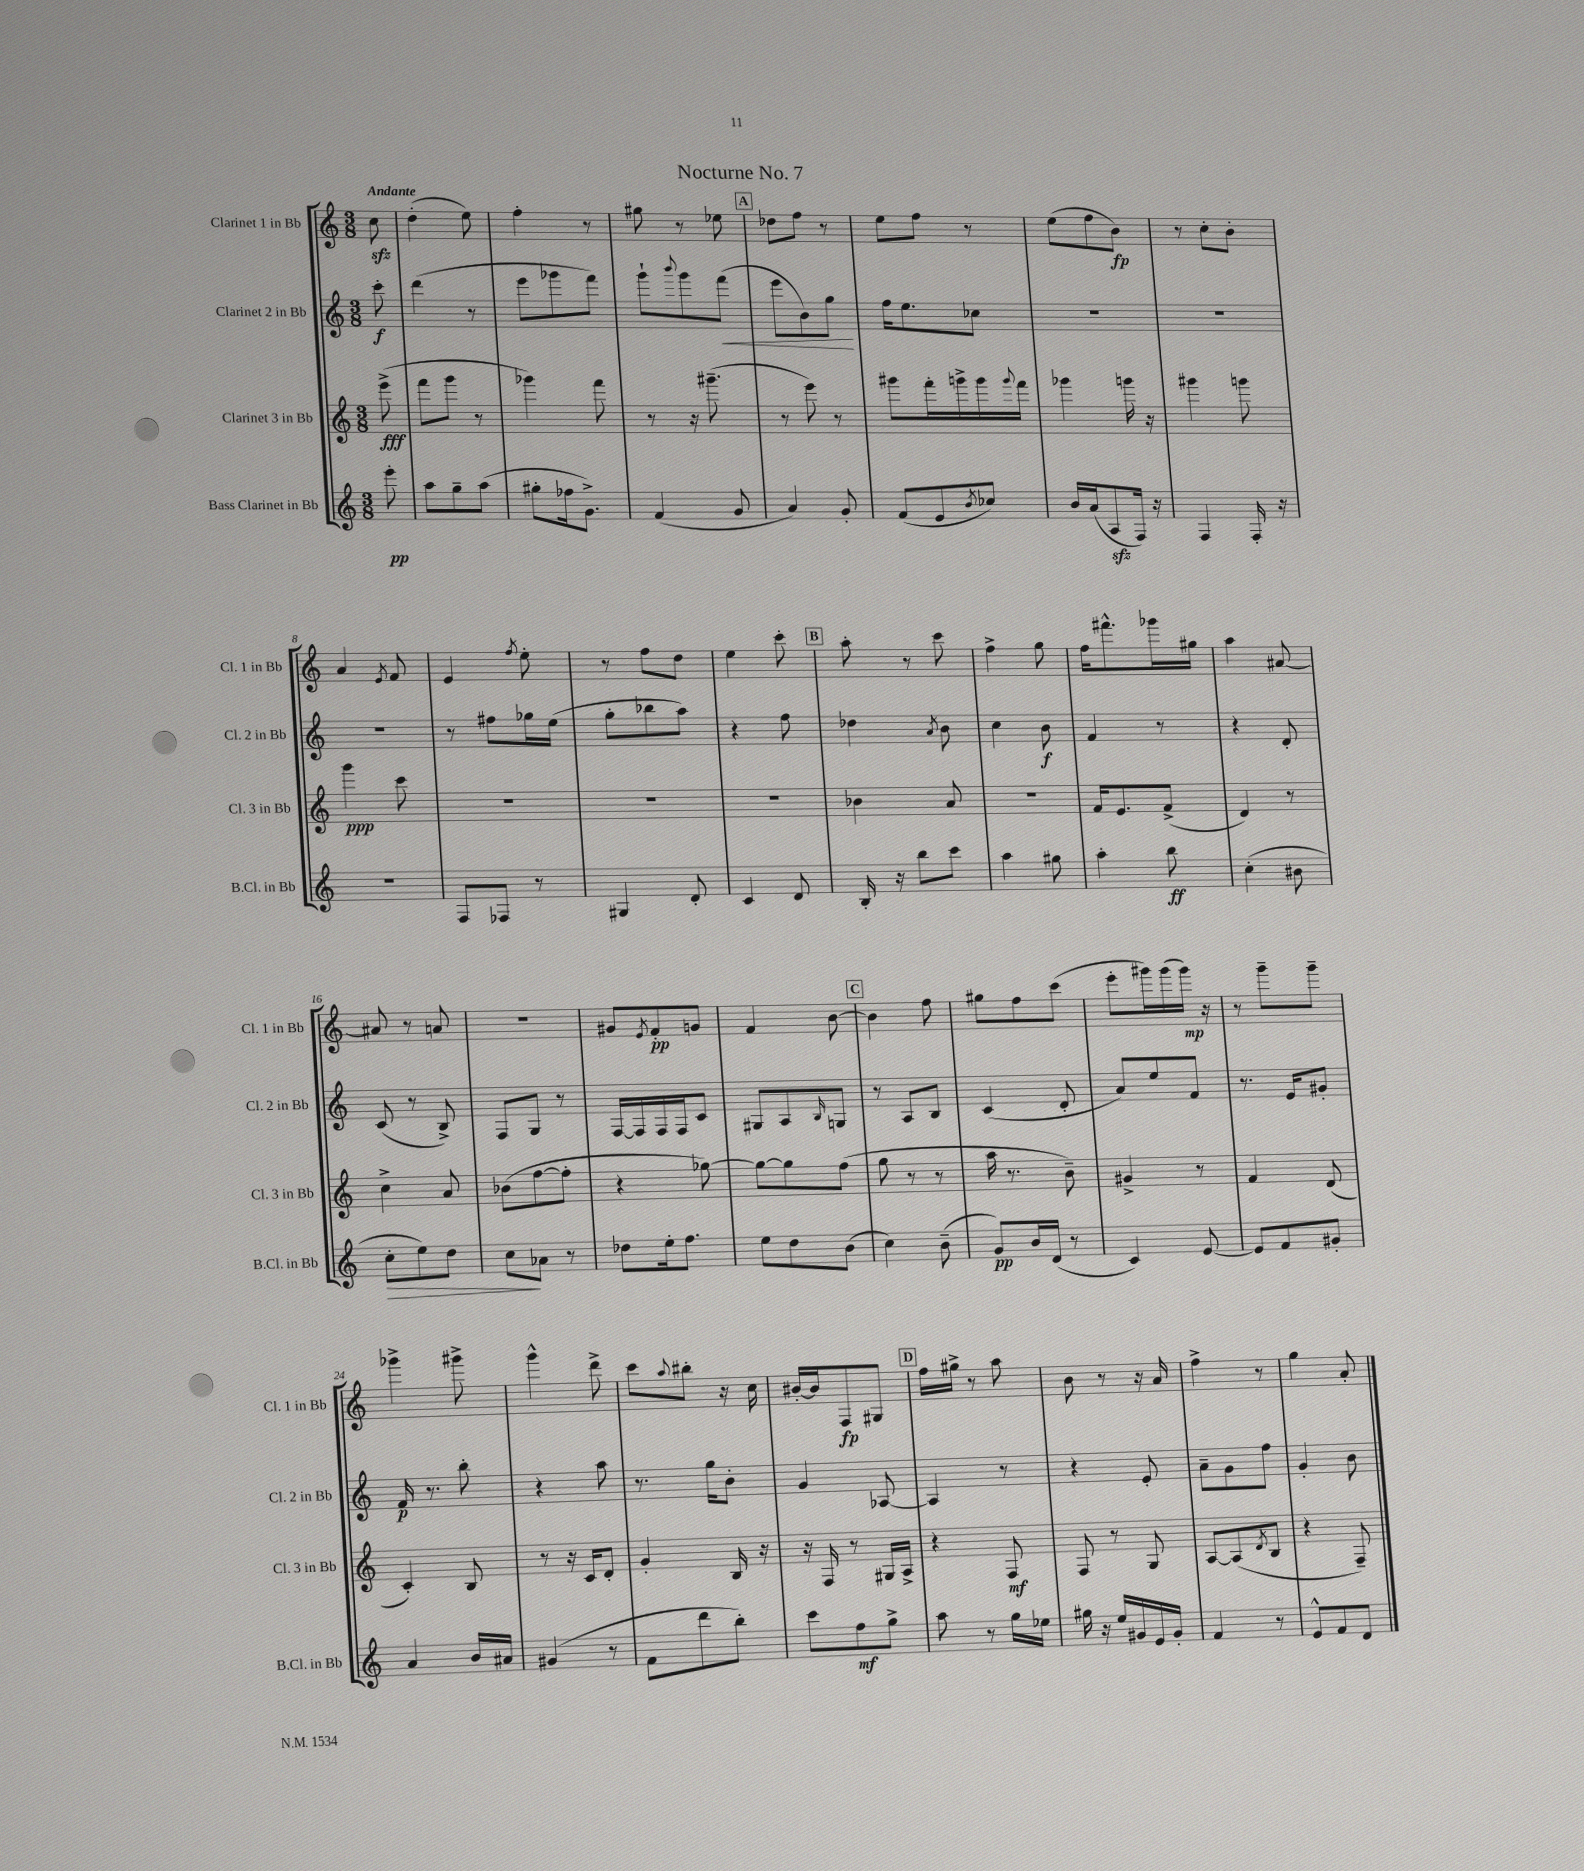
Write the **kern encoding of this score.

**kern	**dynam	**kern	**dynam	**kern	**dynam	**kern	**dynam
*part4	*part4	*part3	*part3	*part2	*part2	*part1	*part1
*staff4	*staff4	*staff3	*staff3	*staff2	*staff2	*staff1	*staff1
*I"Bass Clarinet in Bb	*	*I"Clarinet 3 in Bb	*	*I"Clarinet 2 in Bb	*	*I"Clarinet 1 in Bb	*
*I'B.Cl. in Bb	*	*I'Cl. 3 in Bb	*	*I'Cl. 2 in Bb	*	*I'Cl. 1 in Bb	*
*clefG2	*	*clefG2	*	*clefG2	*	*clefG2	*
*k[]	*	*k[]	*	*k[]	*	*k[]	*
*M3/8	*	*M3/8	*	*M3/8	*	*M3/8	*
=	=	=	=	=	=	=	=
!	!	!	!	!	!	!LO:TX:a:B:t=Andante	!
8eee'\	pp	(8eee^\	fff	8ccc'\	f	8cczz\	.
=1	=1	=1	=1	=1	=1	=1	=1
8aa\L	.	8fff\L	.	(4ddd\	.	(4dd'\	.
8gg~\	.	8ggg\J	.	.	.	.	.
(8aa\J	.	8r	.	8r	.	8ee\)	.
=2	=2	=2	=2	=2	=2	=2	=2
8gg#X'\L	.	4ggg-X\)	.	8eee\L	.	4ff'\	.
16ff-X\k	.	.	.	8ggg-X\	.	.	.
8.g^\J)	.	.	.	.	.	.	.
.	.	8fff\	.	8fff\J)	.	8r	.
=3	=3	=3	=3	=3	=3	=3	=3
(4f/	.	8r	.	8ggg`\L	.	8gg#X\	.
.	.	.	.	8qqbbb/	.	.	.
.	.	16r	.	8ggg\	.	8r	.
.	.	(8.ggg#X~\	.	.	.	.	.
!	!	!	!	!	!LO:HP:b	!	!
8g/	.	.	.	(8fff\J	<	8ee-X\	.
!!LO:REH:place=s1:t=A
=4	=4	=4	=4	=4	=4	=4	=4
4a/)	.	8r	.	8eee\L	.	8dd-X\L	.
.	.	8eee\)	.	8b\)	.	8ff\J	.
8g'/	.	8r	.	8gg\J	.	8r	.
.	.	.	.	.	[	.	.
=5	=5	=5	=5	=5	=5	=5	=5
(8f/L	.	8ggg#X\L	.	16ff\KL	.	8ee\L	.
.	.	.	.	8.ee\	.	.	.
8e/	.	16fff'\L	.	.	.	8ff\J	.
.	.	16gggn^\	.	.	.	.	.
8qb/	.	.	.	.	.	.	.
8cc-X/J)	.	16ggg\	.	8cc-X\J	.	8r	.
.	.	8qqggg/	.	.	.	.	.
.	.	16fff\JJ	.	.	.	.	.
=6	=6	=6	=6	=6	=6	=6	=6
16b/LL	.	4ggg-X\	.	4.r	.	(8ee\L	.
(16a/J	.	.	.	.	.	.	.
8Azz/	.	.	.	.	.	8ff\	.
16F/Jk)	.	16gggn\	.	.	.	8b\J)	fp
16r	.	16r	.	.	.	.	.
=7	=7	=7	=7	=7	=7	=7	=7
4F/	.	4ggg#X\	.	4.r	.	8r	.
.	.	.	.	.	.	8cc'\L	.
16F'/	.	8gggn\	.	.	.	8b'\J	.
16r	.	.	.	.	.	.	.
!!LO:LB:g=z
=8	=8	=8	=8	=8	=8	=8	=8
4.r	.	4ggg\	ppp	4.r	.	4a/	.
.	.	.	.	.	.	8qe/	.
.	.	8ccc\	.	.	.	8f/	.
=9	=9	=9	=9	=9	=9	=9	=9
8F/L	.	4.r	.	8r	.	4e/	.
8F-X/J	.	.	.	8ff#X\L	.	.	.
.	.	.	.	.	.	8qff/	.
8r	.	.	.	16gg-X\L	.	8ee'\	.
.	.	.	.	(16ee\JJ	.	.	.
=10	=10	=10	=10	=10	=10	=10	=10
4G#X/	.	4.r	.	8gg'\L	.	8r	.
.	.	.	.	8bb-X\	.	8ff\L	.
8d'/	.	.	.	8aa\J)	.	8dd\J	.
=11	=11	=11	=11	=11	=11	=11	=11
4c/	.	4.r	.	4r	.	4ee\	.
8d/	.	.	.	8ff\	.	8ccc'\	.
!!LO:REH:place=s1:t=B
=12	=12	=12	=12	=12	=12	=12	=12
16B'/	.	4b-X\	.	4dd-X\	.	8aa'\	.
16r	.	.	.	.	.	.	.
8bb\L	.	.	.	.	.	8r	.
.	.	.	.	8qa/	.	.	.
8ccc\J	.	8a/	.	8b\	.	8ccc\	.
=13	=13	=13	=13	=13	=13	=13	=13
4aa\	.	4.r	.	4cc\	.	4ff^\	.
8gg#X\	.	.	.	8b\	f	8gg\	.
=14	=14	=14	=14	=14	=14	=14	=14
4aa'\	.	16f/KL	.	4f/	.	16ff\KL	.
.	.	8.e/	.	.	.	8.fff#X^^\	.
8bb\	ff	(8f^/J	.	8r	.	16ggg-X\L	.
.	.	.	.	.	.	16gg#X\JJ	.
=15	=15	=15	=15	=15	=15	=15	=15
(4cc'\	.	4d/)	.	4r	.	4aa\	.
8b#X\	.	8r	.	8d'/	.	[8a#X/	.
!!LO:LB:g=z
=16	=16	=16	=16	=16	=16	=16	=16
!	!LO:HP:b	!	!	!	!	!	!
8cc'\L	>	4cc^\	.	(8c/	.	8a#X/]	.
8ee\)	.	.	.	8r	.	8r	.
8dd\J	.	8a/	.	8B^/)	.	8an/	.
=17	=17	=17	=17	=17	=17	=17	=17
8cc\L	.	(8b-X\L	.	8F/L	.	4.r	.
8a-X\J	]	[8ff\	.	8G/J	.	.	.
8r	.	8ff'\J]	.	8r	.	.	.
=18	=18	=18	=18	=18	=18	=18	=18
8dd-X\L	.	4r	.	[16F/LL	.	8g#X/L	.
.	.	.	.	16F/]	.	.	.
.	.	.	.	.	.	8qe/	.
16ee'\k	.	.	.	16F/	.	8f'/	pp
8.ff\J	.	.	.	16F/J	.	.	.
.	.	[8gg-X\)	.	8c/J	.	8gn/J	.
=19	=19	=19	=19	=19	=19	=19	=19
8ee\L	.	8gg-\L_	.	8G#X/L	.	4f/	.
8dd\	.	8gg-\]	.	8A/	.	.	.
.	.	.	.	16qqB/	.	.	.
(8b\J	.	(8ff\J	.	8Gn/J	.	[8b\	.
!!LO:REH:place=s1:t=C
=20	=20	=20	=20	=20	=20	=20	=20
4cc\)	.	8gg\	.	8r	.	4b\]	.
.	.	8r	.	8A/L	.	.	.
(8b~\	.	8r	.	8B/J	.	8ff\	.
=21	=21	=21	=21	=21	=21	=21	=21
8g/L)	pp	16aa\	.	(4c/	.	8gg#X\L	.
.	.	8.r	.	.	.	.	.
16b/L	.	.	.	.	.	8ff\	.
(16d/JJ	.	.	.	.	.	.	.
8r	.	8b~\)	.	8d'/	.	(8ccc\J	.
=22	=22	=22	=22	=22	=22	=22	=22
4c/)	.	4g#X^/	.	8a/L)	.	8eee'\L	.
.	.	.	.	8ee/	.	16ggg#X\L)	.
.	.	.	.	.	.	(16ggg#\	.
[8e/	.	8r	.	8f/J	.	16ggg#\JJ)	mp
.	.	.	.	.	.	16r	.
=23	=23	=23	=23	=23	=23	=23	=23
8e/L]	.	4f/	.	8.r	.	8r	.
8f/	.	.	.	.	.	8ggg~\L	.
.	.	.	.	16e/KL	.	.	.
8g#X'/J	.	(8d/	.	8g#X'/J	.	8ggg~\J	.
!!LO:LB:g=z
=24	=24	=24	=24	=24	=24	=24	=24
4a/	.	4c'/)	.	16f/	p	4ggg-X^\	.
.	.	.	.	8.r	.	.	.
16b/LL	.	8B/	.	8bb'\	.	8ggg#X^\	.
16a#X/JJ	.	.	.	.	.	.	.
=25	=25	=25	=25	=25	=25	=25	=25
(4g#X/	.	8r	.	4r	.	4ggg^^\	.
.	.	16r	.	.	.	.	.
.	.	16c/KL	.	.	.	.	.
8r	.	8d'/J	.	8aa\	.	8ddd^\	.
=26	=26	=26	=26	=26	=26	=26	=26
8f\L	.	4g'/	.	8.r	.	8ccc\L	.
.	.	.	.	.	.	8qqaa/	.
8ddd\	.	.	.	.	.	8bb#X'\J	.
.	.	.	.	16gg\KL	.	.	.
8bb'\J)	.	16B/	.	8b'\J	.	16r	.
.	.	16r	.	.	.	16cc\	.
=27	=27	=27	=27	=27	=27	=27	=27
8ccc\L	.	16r	.	4g/	.	[16b#X'/LL	.
.	.	16F/	.	.	.	16b#/J]	.
8ff\	mf	8r	.	.	.	8F/	fp
8gg^\J	.	16G#X/LL	.	[8A-X/	.	8G#X/J	.
.	.	16A^/JJ	.	.	.	.	.
!!LO:REH:place=s1:t=D
=28	=28	=28	=28	=28	=28	=28	=28
8aa\	.	4r	.	4A-/]	.	16ff\LL	.
.	.	.	.	.	.	16gg#X^\JJ	.
8r	.	.	.	.	.	8r	.
16gg\LL	.	8F/	mf	8r	.	8aa\	.
16ee-X\JJ	.	.	.	.	.	.	.
=29	=29	=29	=29	=29	=29	=29	=29
16gg#X\	.	8F/	.	4r	.	8b\	.
16r	.	.	.	.	.	.	.
16ee/LL	.	8r	.	.	.	8r	.
16g#X/	.	.	.	.	.	.	.
16e/	.	8G/	.	8e'/	.	16r	.
16g#'/JJ	.	.	.	.	.	16a/	.
=30	=30	=30	=30	=30	=30	=30	=30
4f/	.	[8A/L	.	8a~\L	.	4ff^\	.
.	.	(8A/]	.	8g\	.	.	.
.	.	8qd/	.	.	.	.	.
8r	.	8B/J	.	8ff\J	.	8r	.
=31	=31	=31	=31	=31	=31	=31	=31
8e^^/L	.	4r	.	4g'/	.	4gg\	.
8f/	.	.	.	.	.	.	.
8d/J	.	8F~/)	.	8b\	.	8a'/	.
==	==	==	==	==	==	==	==
*-	*-	*-	*-	*-	*-	*-	*-
